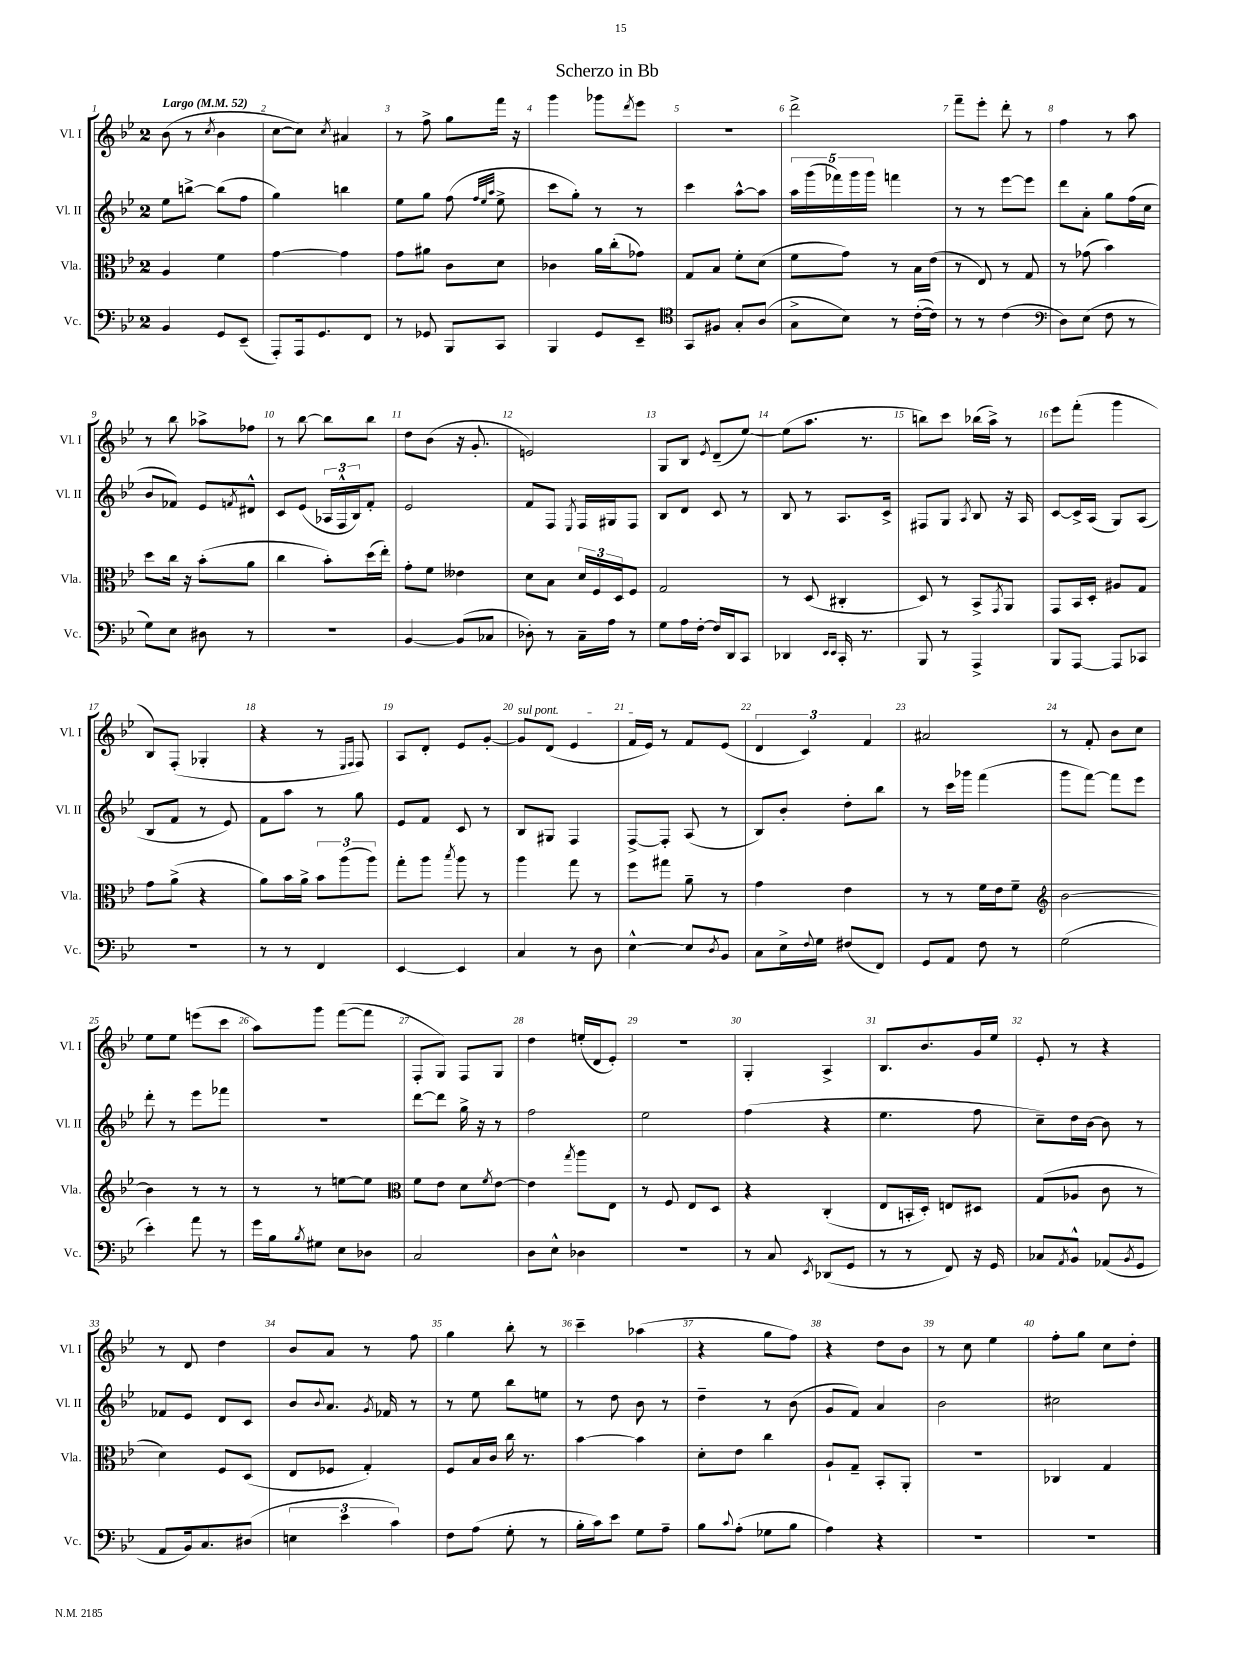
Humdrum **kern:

**kern	**kern	**kern	**kern
*staff4	*staff3	*staff2	*staff1
*clefF4	*clefC3	*clefG2	*clefG2
*k[b-e-]	*k[b-e-]	*k[b-e-]	*k[b-e-]
*M2/4	*M2/4	*M2/4	*M2/4
*MM52	*MM52	*MM52	*MM52
4BB-	4A	8ee-	(8b-
.	.	[8bb^	8r
.	.	.	8qcc
8GG	4f	(8bb]	4b-
(8EE-~	.	8ff	.
=	=	=	=
8AAA')	[4g	4gg)	[8cc
16AAA	.	.	8cc])
8.GG	.	.	.
.	.	.	8qcc
.	4g]	4bb	4a#
8FF	.	.	.
=	=	=	=
8r	8g	8ee-	8r
8GG-	8a#	8gg	8ff^
8BBB-	8c	(8ff	8gg
.	.	32qqff	.
.	.	32qqee-	.
.	.	32qqaa	.
8CC	8d	8ee-^	16fff
.	.	.	16r
=	=	=	=
4BBB-	4c-	8ccc	4ggg
.	.	8gg')	.
8GG	16a	8r	8ggg-
.	(16cc'	.	.
.	.	.	8qddd
8EE-~	8g-)	8r	8eee-
=	=	=	=
*clefC4	*	*	*
8GG	8G	4ccc	2r
8F#	8B-	.	.
8G'	8f'	[8aa^^	.
(8A	(8d	8aa]	.
=	=	=	=
8G^	8f	20aa	2ddd^
.	.	(20ggg	.
.	.	20fff-)	.
8B-)	8g)	.	.
.	.	20ggg	.
.	.	20ggg	.
8r	8r	4fff	.
([16c'	16B-	.	.
16c])	(16e-	.	.
=	=	=	=
8r	8r	8r	8fff~
8r	8E-)	8r	8eee-'
(4c	8r	[8eee-	8ddd'
.	8G	8eee-]	8r
=	=	=	=
*clefF4	*	*	*
8D)	8r	8ddd	4ff
(8E-	(8g-	8a'	.
8F	4b-)	8gg	8r
8r	.	(16ff	8aa
.	.	16cc	.
=	=	=	=
8G)	8dd	8b-	8r
8E-	16cc	8f-)	8bb-
.	16r	.	.
8D#	(8b-'	8e-	8aa-^
.	.	8qf	.
8r	8a	8d#^^	8ff-
=	=	=	=
2r	4cc	8c	8r
.	.	(8e-	[8bb-
.	8b-')	24A-	8bb-]
.	.	24F^^	.
.	.	24B-)	.
.	(16dd	8f'	8bb-
.	16ee-')	.	.
=	=	=	=
[4BB-	8g'	2e-	8dd
.	8f	.	(8b-
(8BB-]	4e--	.	16r
.	.	.	8.g'
8C-	.	.	.
=	=	=	=
8D-')	8d	8f	2e)
8r	8B-	8F	.
.	.	8qE-	.
16C~	24d	16F	.
.	24F	.	.
16A	.	16G#	.
.	24D	.	.
8r	8F	8F	.
=	=	=	=
8G	2G	8B-	8G
16A	.	8d	8B-
[16F'	.	.	.
.	.	.	8qe-
16F]	.	8c	(8d~
16DD	.	.	.
8CC	.	8r	[8ee-)
=	=	=	=
4DD-	8r	8B-	(8ee-]
.	(8D	8r	8.aa
16qqEE-	.	.	.
16qqEE-	.	.	.
16CC'	4C#'	8.A	.
8.r	.	.	8.r
.	.	16c^	.
=	=	=	=
8BBB-	8D)	8F#	8bb)
8r	8r	8G	8ccc
.	.	8qA	.
4AAA^	8BB-^	8B-	(16bb-
.	.	.	16aa^)
.	8qGG	.	.
.	8AA	16r	8r
.	.	16A	.
=	=	=	=
8BBB-	8GG	[8c	8eee-
[8AAA	16BB-	16c^]	(8fff'
.	16D'	(16A	.
8AAA]	8A#	8G)	4ggg
8CC-	8G	(8A	.
=	=	=	=
2r	8g	8B-	8B-)
.	(8a^	8f	(8F'
.	4r	8r	4G-'
.	.	8e-)	.
=	=	=	=
8r	8a)	8f	4r
8r	16b-	8aa	.
.	16a^	.	.
4FF	12b-	8r	8r
.	(12aa	.	.
.	.	.	16qqE-
.	.	.	16qqF
.	.	8gg	8F)
.	12aa)	.	.
=	=	=	=
[4EE-	8gg'	8e-	8A
.	8aa	8f	8d'
.	8qbb-	.	.
4EE-]	8aa	8c	8e-
.	8r	8r	[8g'
=	=	=	=
4C	4aa	8B-	8g]
.	.	8G#	(8d
8r	8gg	4F	4e-
8D	8r	.	.
=	=	=	=
[4E-^^	8ff	[8F^	16f
.	.	.	16e-)
.	8gg#	8F']	8r
8E-]	8a~	(8A	8f
8qD	.	.	.
8BB-	8r	8r	(8e-
=	=	=	=
8C	4g	8B-)	6d
16E-^	.	8b-'	.
.	.	.	6c)
8qqF	.	.	.
16G	.	.	.
(8F#	4e-	8dd'	.
.	.	.	6f
8FF)	.	8bb-	.
=	=	=	=
8GG	8r	8r	2a#
8AA	8r	16ccc	.
.	.	16ggg-	.
8F	16f	(4fff	.
.	16e-	.	.
8r	8f~	.	.
=	=	=	=
*	*clefG2	*	*
(2G	[2b-	8ggg	8r
.	.	[8fff)	8f'
.	.	8fff]	8b-
.	.	8eee-	8cc
=	=	=	=
4e-')	4b-]	8ddd'	8ee-
.	.	8r	8ee-
8a	8r	8eee-	(8eee
8r	8r	8fff-	8ccc
=	=	=	=
16g	8r	2r	8aa)
16B-	.	.	.
8qB-	.	.	.
8G#	8r	.	8ggg
8E-	[8ee	.	([8fff
8D-	8ee]	.	8fff]
=	=	=	=
*	*clefC3	*	*
2C	8f	[8ddd	8F'
.	8e-	8ddd]	8G)
.	8d	16gg^	8F
.	.	16r	.
.	8qf	.	.
.	[8e-	8r	8G
=	=	=	=
8D	4e-]	2ff	4dd
8E-^^	.	.	.
.	8qgg	.	.
4D-	8aa	.	(16ee'
.	.	.	16d
.	8E-	.	8e-')
=	=	=	=
2r	8r	2ee-	2r
.	8F	.	.
.	8E-	.	.
.	8D	.	.
=	=	=	=
8r	4r	(4ff	4G'
8C	.	.	.
8qEE-	.	.	.
(8DD-	(4C'	4r	4A^
8GG	.	.	.
=	=	=	=
8r	8E-	4.ee-	8.B-
8r	16BB'	.	.
.	16D')	.	8.b-
8FF)	8E	.	.
16r	8D#	8ff	16g
16GG	.	.	16ee-
=	=	=	=
8C-	(8G	8cc~)	8e-'
8qAA	.	.	.
8BB-^^	8A-	16dd	8r
.	.	[16b-	.
(8AA-	8c	8b-]	4r
8qBB-	.	.	.
8GG	8r	8r	.
=	=	=	=
8AA	4d)	8f-	8r
16BB-)	.	8e-	8d
8.C	.	.	.
.	8F	8d	4dd
(8D#	(8D	8c	.
=	=	=	=
6E	8E-	8b-	8b-
.	.	8qqb-	.
.	8F-	8.a	8a
6e-	.	.	.
.	4G')	.	8r
.	.	8qg	.
.	.	16f-	.
6c)	.	.	.
.	.	8r	8ff
=	=	=	=
8F	8F	8r	4gg
(8A	16B-	8ee-	.
.	16c	.	.
8G'	16cc	8bb-	8bb-'
.	8.r	.	.
8r	.	8ee	8r
=	=	=	=
16B-'	[4b-	8r	4ccc~
16c)	.	.	.
8e-	.	8dd	.
8G	4b-]	8b-	(4aa-
8A~	.	8r	.
=	=	=	=
8B-	8d'	4dd~	4r
8qqc	.	.	.
(8A'	8e-	.	.
8G-	4cc	8r	8gg
8B-	.	(8b-	8ff)
=	=	=	=
4A)	8A`	8g	4r
.	8G~	8f)	.
4r	8BB-'	4a	8dd
.	8AA'	.	8b-
=	=	=	=
2r	2r	2b-	8r
.	.	.	8cc
.	.	.	4ee-
=	=	=	=
2r	4C-	2cc#	8ff'
.	.	.	8gg
.	4G	.	8cc
.	.	.	8dd'
==	==	==	==
*-	*-	*-	*-
